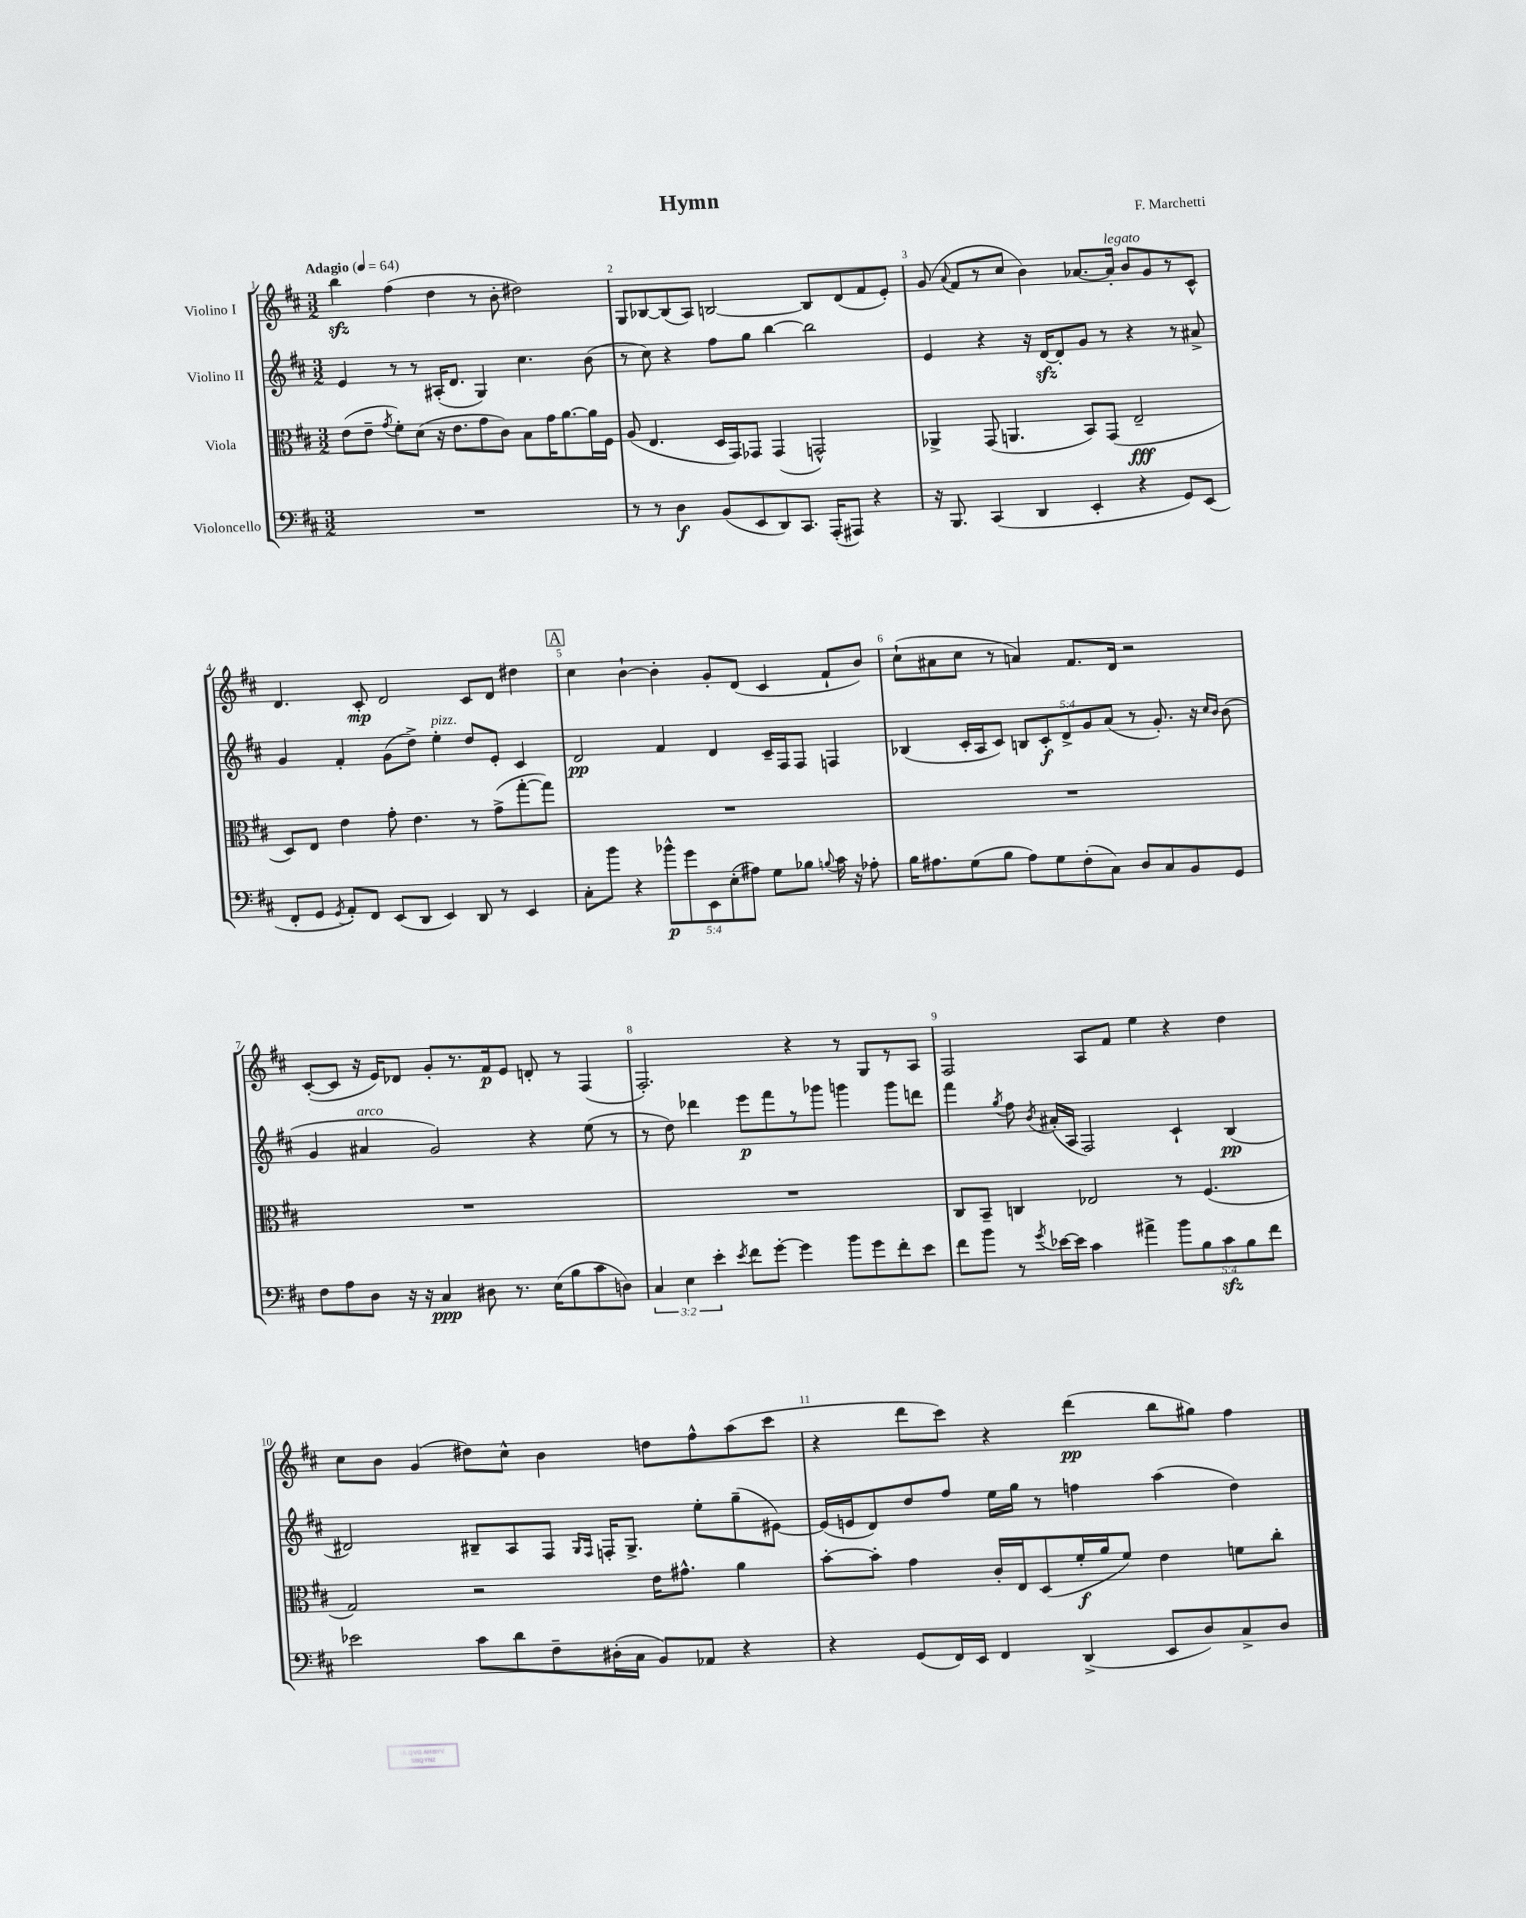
\header { title = "Hymn" composer = "F. Marchetti" }
<<
\new StaffGroup <<
\new Staff = "s0" \with { instrumentName = "Violino I" } {
    \clef treble \key d \major \numericTimeSignature \time 3/2 \tempo "Adagio" 4 = 64
    \autoBeamOff b''4\sfz fis''4( d''4 r8 b'8-. dis''2) |
    g8[ bes8~ bes8( a8]) b2~ b8[ d'8( fis'8 e'8]-.) |
    g'8( \appoggiatura { a'8 } fis'8[ r8 cis''8] b'4) aes'8.[~ aes'16]-.^\markup { \italic "legato" } b'8[ g'8 r8 cis'8]-^ |
    d'4. cis'8-.\mp d'2 cis'8[ d'8] dis''4 |
    \mark \markup { \box "A" } cis''4 b'4~-! b'4-. g'8[-. d'8]( cis'4 fis'8[-! b'8]) |
    cis''8[-!( ais'8 cis''8] r8 a'4) fis'8.[ d'16] r2 |
    cis'8[~-.( cis'8] r16 e'16[) des'8] g'8[-. r8. fis'16\p e'8] d'8-. r8 fis4( |
    fis2.-.) r4 r8 g8[ r8 a8] |
    fis2 a8[ fis'8] e''4 r4 d''4 |
    cis''8[ b'8] g'4( dis''8[) cis''8]-^ b'4 d''8[ fis''8-^ a''8( cis'''8] |
    r4 d'''8[ cis'''8]) r4 d'''4\pp( b''8[ gis''8]) fis''4 \bar "|." |
}
\new Staff = "s1" \with { instrumentName = "Violino II" } {
    \clef treble \key d \major \numericTimeSignature \time 3/2 \override Staff.TupletNumber.text = #tuplet-number::calc-fraction-text
    \autoBeamOff e'4 r8 r8 ais16[-.( d'8.] g4) cis''4. b'8( |
    r8 cis''8) r4 fis''8[ g''8] b''4~ b''2 |
    e'4 r4 r16 d'16[~\sfz d'8-. g'8] r8 r4 r8 ais'8-> |
    g'4 fis'4-. g'8[( d''8]->) e''4-.^\markup { \italic "pizz." } d''8[ e'8]-. cis'4 |
    \mark \markup { \box "A" } d'2\pp fis'4 d'4 cis'16[-- fis16 fis8] f4 |
    bes4( cis'16[-. a16 cis'8]) \tuplet 5/4 { b8[ cis'8-.\f d'8-> g'8 a'8]( } r8 g'8.-.) r16 \grace { cis''16[ b'16] } b'8( |
    g'4 ais'4^\markup { \italic "arco" } g'2) r4 e''8( r8 |
    r8 d''8) des'''4 e'''8[\p fis'''8 r8 ges'''8] g'''4 g'''8[ d'''8] |
    fis'''4 \acciaccatura { g''8 } fis''8 \acciaccatura { b'8 } ais'16[-.( a16] fis2) cis'4-! b4\pp( |
    dis'2) bis8[-- a8 fis8] \grace { g16[ fis16] } f16[-. g8.]-> e''8[-. g''8--( eis'8]~) |
    eis'16[( e'16 d'8) d''8 fis''8] e''16[ g''16] r8 f''4 a''4( d''4) \bar "|." |
}
\new Staff = "s2" \with { instrumentName = "Viola" } {
    \clef alto \key d \major \numericTimeSignature \time 3/2
    \autoBeamOff e'8[( e'8]-- \acciaccatura { g'8 } fis'8[-.) d'8]( r16 e'8.[ g'8 cis'8]) b8[ g'16 a'8.~ a'16 fis16] |
    a8( e4. d16[ g,16) ges,8] ges,4( g,2-^) |
    aes,4-> g,8( a,4. b,8[) g,8]( e2--\fff |
    d8[) e8] e'4 g'8-. e'4. r8 g'8[->( g''8~-. g''8]) |
    \mark \markup { \box "A" } R1. |
    R1. |
    R1. |
    R1. |
    cis8[ b,8]-- c4 ees2 r8 fis4.( |
    g2) r2 e'16[ gis'8.]-^ a'4 |
    b'8[~-. b'8]-. g'4 cis'16[-. e16 d8( fis'16-.\f a'16 fis'8]) e'4 f'8[ cis''8]-. \bar "|." |
}
\new Staff = "s3" \with { instrumentName = "Violoncello" } {
    \clef bass \key d \major \numericTimeSignature \time 3/2 \override Staff.TupletNumber.text = #tuplet-number::calc-fraction-text
    \autoBeamOff R1. |
    r8 r8 d4\f b,8[( e,8 d,8) cis,8.] a,,16[-.( ais,,8]) r4 |
    r16 b,,8. cis,4( d,4 e,4-. r4 g,8[) e,8]( |
    fis,8[-. g,8] \acciaccatura { g,8 } a,8[-.) fis,8] e,8[( d,8] e,4) d,8 r8 e,4 |
    \mark \markup { \box "A" } cis8[-. b'8] r4 \tuplet 5/4 { bes'8[-^\p g'8 e,8 e8-.( ais8]) } g8[ bes8] \appoggiatura { b8 } cis'16 r16 aes8-. |
    b16[ ais8. g8( b8] ais8[) g8 fis8-.( cis8]) d8[ cis8 b,8 g,8] |
    fis8[ a8 d8] r16 r16 cis4\ppp dis8 r8. e16[( b8 cis'8 d8]) |
    \tuplet 3/2 { cis4 e4 e'4-. } \acciaccatura { e'8 } fis'8[ g'8]~-. g'4 b'8[ g'8 fis'8-. e'8] |
    fis'8[ b'8] r8 \acciaccatura { g'8 } ees'16[~ ees'16] cis'4 ais'4-> \tuplet 5/4 { b'8[ b8 cis'8\sfz b8 fis'8] } |
    ees'2 cis'8[ d'8 fis8-- dis16-.( cis16] b,8[) aes,8] r4 |
    r4 g,8[( fis,16) e,16] fis,4 d,4->( e,8[ d8) cis8-> d8] \bar "|." |
}
>>
>>
\layout { \context { \Score \override BarNumber.break-visibility = ##(#f #t #t) barNumberVisibility = #all-bar-numbers-visible } }
